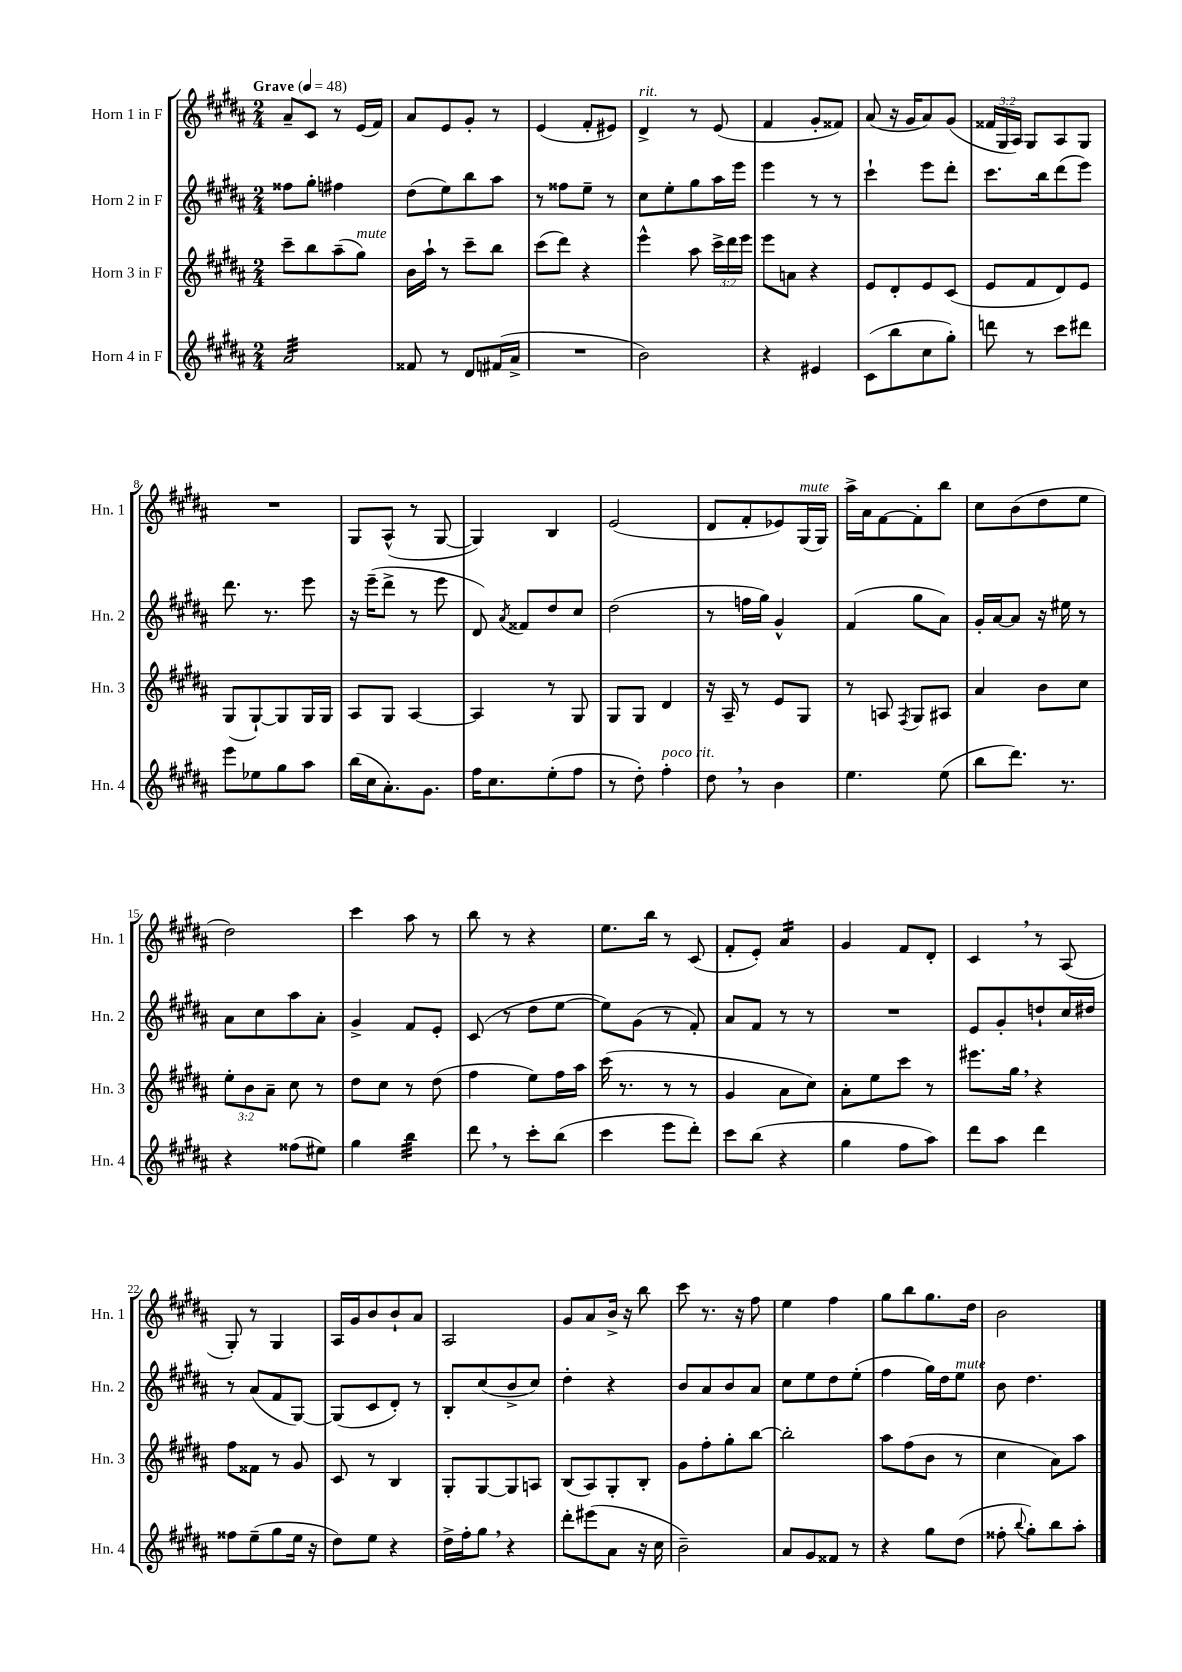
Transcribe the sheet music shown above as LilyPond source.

<<
\new StaffGroup <<
\new Staff = "s0" \with { instrumentName = "Horn 1 in F" shortInstrumentName = "Hn. 1" } {
    \clef treble \key b \major \numericTimeSignature \time 2/4 \override Staff.TupletNumber.text = #tuplet-number::calc-fraction-text \tempo "Grave" 4 = 48
    \autoBeamOff ais'8[-- cis'8] r8 e'16[( fis'16]) |
    ais'8[ e'8 gis'8]-. r8 |
    e'4( fis'8[-. eis'8]) |
    dis'4->^\markup { \italic "rit." } r8 e'8( |
    fis'4 gis'8[-. fisis'8]) |
    ais'8( r16 gis'16[ ais'8) gis'8]( |
    \tuplet 3/2 { fisis'16[ gis16 ais16]) } gis8[ ais8 gis8] |
    R2 |
    gis8[ ais8]-^( r8 gis8~ |
    gis4) b4 |
    e'2( |
    dis'8[ fis'8-. ees'8) gis16^\markup { \italic "mute" }( gis16]) |
    ais''16[-> ais'16 fis'8~ fis'8-. b''8] |
    cis''8[ b'8( dis''8 e''8] |
    dis''2) |
    cis'''4 ais''8 r8 |
    b''8 r8 r4 |
    e''8.[ b''16] r8 cis'8( |
    fis'8[-. e'8]-.) ais'4:16 |
    gis'4 fis'8[ dis'8]-. |
    cis'4 \breathe r8 ais8( |
    gis8-.) r8 gis4 |
    ais16[ gis'16 b'8 b'8-! ais'8] |
    ais2 |
    gis'8[ ais'8 b'16]-> r16 b''8 |
    cis'''8 r8. r16 fis''8 |
    e''4 fis''4 |
    gis''8[ b''8 gis''8. dis''16] |
    b'2 \bar "|." |
}
\new Staff = "s1" \with { instrumentName = "Horn 2 in F" shortInstrumentName = "Hn. 2" } {
    \clef treble \key b \major \numericTimeSignature \time 2/4
    \autoBeamOff fisis''8[ gis''8]-. fis''4 |
    dis''8[( e''8) b''8 ais''8] |
    r8 fisis''8[ e''8]-- r8 |
    cis''8[ e''8-. gis''8 ais''16 e'''16] |
    e'''4 r8 r8 |
    cis'''4-! e'''8[ dis'''8]-. |
    cis'''8.[ b''16 dis'''8( e'''8]) |
    dis'''8. r8. e'''8 |
    r16 e'''16[--( dis'''8]-> r8 e'''8 |
    dis'8) \acciaccatura { ais'8 } fisis'8[ dis''8 cis''8] |
    dis''2( |
    r8 f''16[ gis''16]) gis'4-^ |
    fis'4( gis''8[ ais'8]) |
    gis'16[-. ais'16~ ais'8] r16 eis''16 r8 |
    ais'8[ cis''8 ais''8 ais'8]-. |
    gis'4-> fis'8[ e'8]-. |
    cis'8( r8 dis''8[ e''8]~ |
    e''8[) gis'8]( r8 fis'8-.) |
    ais'8[ fis'8] r8 r8 |
    R2 |
    e'8[ gis'8-. d''8-! cis''16 dis''16] |
    r8 ais'8[( fis'8 gis8]~) |
    gis8[( cis'8 dis'8]-.) r8 |
    b8[-. cis''8( b'8-> cis''8]) |
    dis''4-. r4 |
    b'8[ ais'8 b'8 ais'8] |
    cis''8[ e''8 dis''8 e''8]-.( |
    fis''4 gis''16[) dis''16 e''8]^\markup { \italic "mute" } |
    b'8 dis''4. \bar "|." |
}
\new Staff = "s2" \with { instrumentName = "Horn 3 in F" shortInstrumentName = "Hn. 3" } {
    \clef treble \key b \major \numericTimeSignature \time 2/4 \override Staff.TupletNumber.text = #tuplet-number::calc-fraction-text
    \autoBeamOff cis'''8[-- b''8 ais''8--( gis''8]^\markup { \italic "mute" }) |
    b'16[ ais''16]-! r8 cis'''8[-- b''8] |
    cis'''8[( dis'''8]) r4 |
    e'''4-^ ais''8 \tuplet 3/2 { cis'''16[-> dis'''16 e'''16] } |
    e'''8[ a'8] r4 |
    e'8[ dis'8-. e'8 cis'8]( |
    e'8[ fis'8 dis'8) e'8] |
    gis8[( gis8~-!) gis8 gis16 gis16] |
    ais8[ gis8] ais4~ |
    ais4 r8 gis8 |
    gis8[ gis8] dis'4 |
    r16 ais16-- r8 e'8[ gis8] |
    r8 a8 \acciaccatura { fis8 } gis8[ ais8] |
    ais'4 b'8[ cis''8] |
    \tuplet 3/2 { e''8[-. b'8 ais'8]-- } cis''8 r8 |
    dis''8[ cis''8] r8 dis''8( |
    fis''4 e''8[) fis''16 ais''16] |
    cis'''16( r8. r8 r8 |
    gis'4 ais'8[ cis''8]) |
    ais'8[-. e''8 cis'''8] r8 |
    eis'''8.[ gis''16] \breathe r4 |
    fis''8[ fisis'8] r8 gis'8 |
    cis'8 r8 b4 |
    gis8[-. gis8~ gis8 a8] |
    b8[( ais8) gis8-. b8]-. |
    gis'8[ fis''8-. gis''8-. b''8]~ |
    b''2-. |
    ais''8[ fis''8( b'8] r8 |
    cis''4 ais'8[) ais''8] \bar "|." |
}
\new Staff = "s3" \with { instrumentName = "Horn 4 in F" shortInstrumentName = "Hn. 4" } {
    \clef treble \key b \major \numericTimeSignature \time 2/4
    \autoBeamOff ais'2:32 |
    fisis'8 r8 dis'8[ fis'16( ais'16]-> |
    R2 |
    b'2) |
    r4 eis'4 |
    cis'8[( b''8 cis''8 gis''8]-.) |
    d'''8 r8 cis'''8[ dis'''8] |
    e'''8[ ees''8 gis''8 ais''8] |
    b''16[( cis''16 ais'8.-.) gis'8.] |
    fis''16[ cis''8. e''8-.( fis''8] |
    r8 dis''8-.) fis''4-.^\markup { \italic "poco rit." } |
    dis''8 \breathe r8 b'4 |
    e''4. e''8( |
    b''8[ dis'''8.]) r8. |
    r4 fisis''8[( eis''8]) |
    gis''4 b''4:32 |
    dis'''8 \breathe r8 cis'''8[-. b''8]( |
    cis'''4 e'''8[ dis'''8]-.) |
    cis'''8[ b''8]( r4 |
    gis''4 fis''8[ ais''8]) |
    dis'''8[ ais''8] dis'''4 |
    fisis''8[ e''8--( gis''8 e''16] r16 |
    dis''8[) e''8] r4 |
    dis''16[-> fis''16-. gis''8] \breathe r4 |
    dis'''8[-. eis'''8( ais'8] r16 cis''16 |
    b'2--) |
    ais'8[ gis'8 fisis'8] r8 |
    r4 gis''8[ dis''8]( |
    fisis''8-. \appoggiatura { b''8 } gis''8[-.) b''8 ais''8]-. \bar "|." |
}
>>
>>
